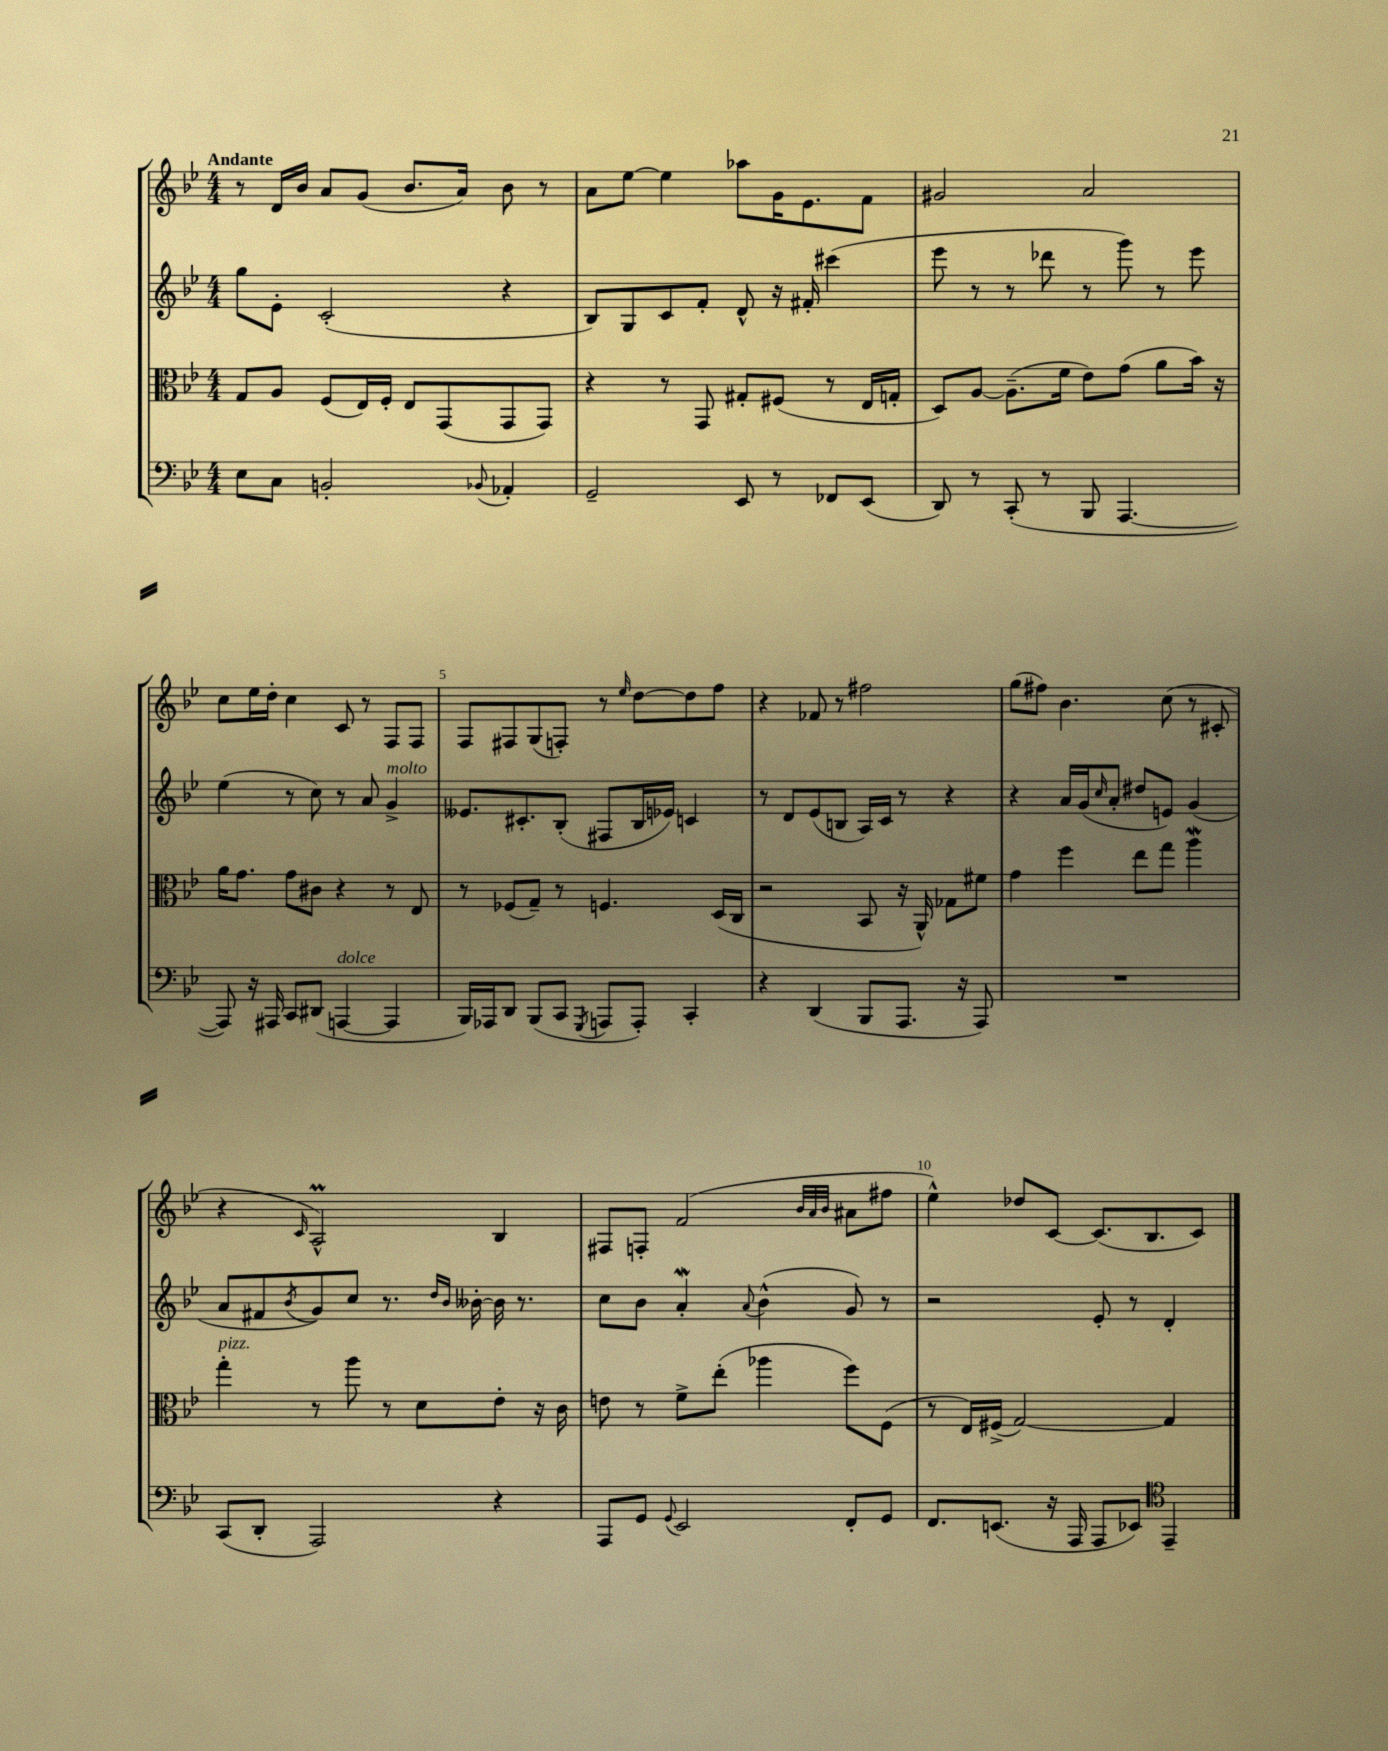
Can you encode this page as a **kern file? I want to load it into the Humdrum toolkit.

**kern	**kern	**kern	**kern
*staff4	*staff3	*staff2	*staff1
*clefF4	*clefC3	*clefG2	*clefG2
*k[b-e-]	*k[b-e-]	*k[b-e-]	*k[b-e-]
*M4/4	*M4/4	*M4/4	*M4/4
8E-	8G	8gg	8r
8C	8A	8e-'	16d
.	.	.	16b-
2BB'	(8F	(2c'	8a
.	16E-)	.	(8g
.	16F'	.	.
.	8E-	.	8.b-
.	(8GG	.	.
.	.	.	16a)
8qqBB-	.	.	.
4AA-'	8GG	4r	8b-
.	8GG)	.	8r
=	=	=	=
2GG~	4r	8B-)	8a
.	.	8G	[8ee-
.	8r	8c	4ee-]
.	8GG	8f'	.
8EE-	8G#'	8d^^	8aa-
8r	(8F#	16r	16g
.	.	16f#'	8.e-
8FF-	8r	(4ccc#	.
(8EE-	16E-	.	8f
.	16G'	.	.
=	=	=	=
8DD)	8D)	8eee-	2g#
8r	[8A	8r	.
(8CC'	(8.A~]	8r	.
8r	.	8ddd-	.
.	16f	.	.
8BBB-	8e-)	8r	2a
[4.AAA	(8g	8ggg)	.
.	8a	8r	.
.	16b-)	8eee-	.
.	16r	.	.
=	=	=	=
8AAA])	16a	(4ee-	8cc
.	8.g	.	.
16r	.	.	16ee-
16AAA#	.	.	16dd'
8CC	8g	8r	4cc
(8DD#	8c#	8cc)	.
[4AAA	4r	8r	8c
.	.	8a	8r
4AAA]	8r	4g^	8F
.	8E-	.	8F
=	=	=	=
16BBB-)	8r	8.e--	8F
16AAA-	.	.	.
8DD	(8F-	.	8F#
.	.	8.c#'	.
(8BBB-	8G~)	.	(8G
8CC	8r	(8B-'	8F')
8qGGG	.	.	.
8AAA	4.F	8F#	8r
.	.	.	16qqee-
8AAA')	.	16B-	[8dd
.	.	16e-)	.
4CC'	.	4c	8dd]
.	(16D	.	8ff
.	16C	.	.
=	=	=	=
4r	2r	8r	4r
.	.	8d	.
(4DD	.	(8e-	8f-
.	.	8B	8r
8BBB-	8BB-	16A)	2ff#
.	.	16c	.
8.AAA	16r	8r	.
.	16AA^^)	.	.
.	8G-	4r	.
16r	.	.	.
8AAA)	8f#	.	.
=	=	=	=
1r	4g	4r	(8gg
.	.	.	8ff#)
.	4ff	16a	4.b-
.	.	(16g	.
.	.	16qqcc	.
.	.	8a'	.
.	8ee-	8dd#	.
.	8gg	8e)	(8cc
.	4aa	(4g	8r
.	.	.	8c#'
=	=	=	=
(8CC	4gg'	8a	4r
8DD'	.	8f#	.
.	.	8qb-	16qqc
2AAA)	8r	8g)	2A^^)
.	8aa	8cc	.
.	8r	8.r	.
.	8d	.	.
.	.	16qqdd	.
.	.	16qqb-	.
.	.	[16b--'	.
4r	8e-'	16b--]	4B-
.	.	8.r	.
.	16r	.	.
.	16c	.	.
=	=	=	=
8AAA	8e	8cc	8F#
8GG	8r	8b-	8F'
8qqGG	.	.	.
2EE-	8f^	4a'	(2f
.	(8ee-'	.	.
.	.	8qqa	.
.	4aa-	(4b-^^	.
.	.	.	32qqb-
.	.	.	32qqa
.	.	.	32qqb-
8FF'	8ff)	8g)	8a#
8GG	(8F	8r	8ff#
=	=	=	=
8.FF	8r	2r	4ee-^^)
.	16E-)	.	.
(8.EE	(16F#^	.	.
.	[2G)	.	8dd-
16r	.	.	[8c
16AAA	.	.	.
8AAA	.	8e-'	(8.c]
8EE-)	.	8r	.
.	.	.	8.B-
*clefC4	*	*	*
4EE-~	4G]	4d'	.
.	.	.	8c)
==	==	==	==
*-	*-	*-	*-
